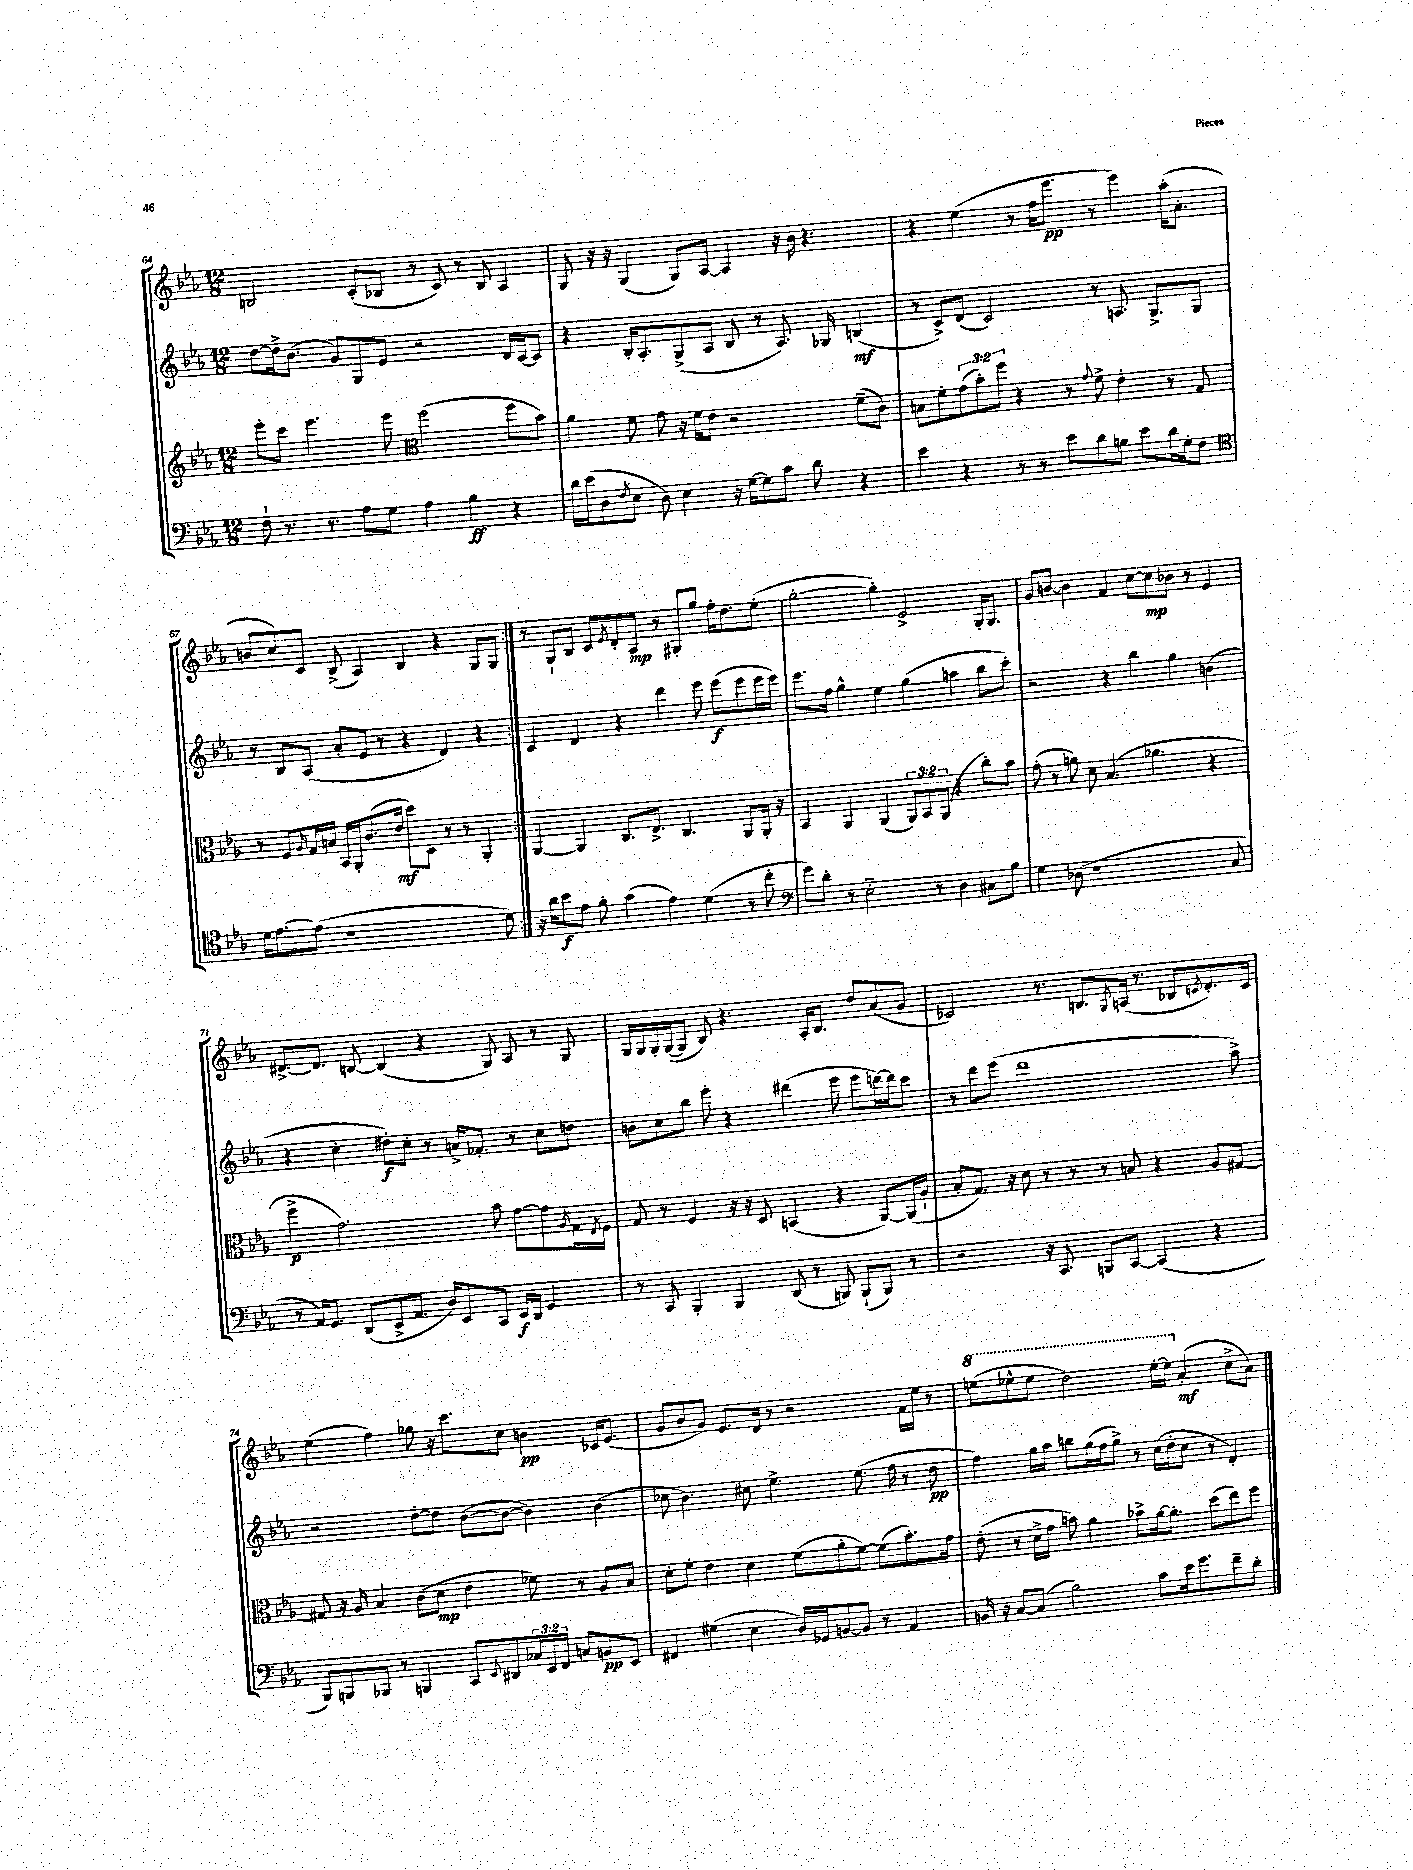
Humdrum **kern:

**kern	**dynam	**kern	**dynam	**kern	**dynam	**kern	**dynam
*part4	*part4	*part3	*part3	*part2	*part2	*part1	*part1
*staff4	*staff4	*staff3	*staff3	*staff2	*staff2	*staff1	*staff1
*clefF4	*	*clefG2	*	*clefG2	*	*clefG2	*
*k[b-e-a-]	*	*k[b-e-a-]	*	*k[b-e-a-]	*	*k[b-e-a-]	*
*M12/8	*	*M12/8	*	*M12/8	*	*M12/8	*
=64	=64	=64	=64	=64	=64	=64	=64
8F`\	.	8eee-'\L	.	[8dd\L	.	2Bn/	.
8.r	.	8ccc\J	.	16dd^\k]	.	.	.
.	.	.	.	(8.b-\J	.	.	.
.	.	4.eee-\	.	.	.	.	.
8.r	.	.	.	.	.	.	.
.	.	.	.	8g/L)	.	.	.
8A-\L	.	.	.	8G/	.	(8c'/L	.
8G\J	.	8eee-\	.	8e-/J	.	8B-X/J	.
*	*	*clefC3	*	*	*	*	*
4A-\	.	(2ff\	.	2r	.	8r	.
.	.	.	.	.	.	8c/)	.
4B-\	ff	.	.	.	.	8r	.
.	.	.	.	.	.	8B-/	.
4r	.	8ff\L	.	16d/LL	.	4A-/	.
.	.	.	.	[16c/J	.	.	.
.	.	8b-\J)	.	8c/J]	.	.	.
=65	=65	=65	=65	=65	=65	=65	=65
16d\LL	.	4a-\	.	4r	.	8G/	.
(16e-\J	.	.	.	.	.	.	.
8D\	.	.	.	.	.	16r	.
.	.	.	.	.	.	16r	.
8qF/	.	.	.	.	.	.	.
8E-\J	.	8f\	.	16B-'/KL	.	(4G/	.
.	.	.	.	8.A-'/	.	.	.
8D\)	.	8g\	.	.	.	.	.
4E-\	.	16r	.	(8G^/	.	8G/L)	.
.	.	16f\KL	.	.	.	.	.
.	.	8e-\J	.	8A-/J	.	[8A-/J	.
16r	.	2r	.	8B-/	.	4A-/]	.
[16G\KL	.	.	.	.	.	.	.
8G\]	.	.	.	8r	.	.	.
8c\J	.	.	.	8.A-/)	.	16r	.
.	.	.	.	.	.	16b-\	.
8d\	.	.	.	.	.	4.r	.
.	.	.	.	16G-X/	.	.	.
4r	.	(8f~\L	.	(4Bn/	mf	.	.
.	.	8c\J)	.	.	.	.	.
=66	=66	=66	=66	=66	=66	=66	=66
4e-\	.	8Bn\L	.	8r	.	4r	.
.	.	8f'\	.	8c^/L)	.	.	.
4r	.	(12g\	.	(8d/J	.	(4ee-\	.
.	.	12b-'\)	.	.	.	.	.
.	.	.	.	2c/)	.	.	.
.	.	12ff\J	.	.	.	.	.
8r	.	4r	.	.	.	8r	.
8r	.	.	.	.	.	16ff\KL	.
.	.	.	.	.	.	8.eee-\J	pp
8e-\L	.	8r	.	.	.	.	.
.	.	8qqg/	.	.	.	.	.
8d\	.	8f^\	.	8r	.	8r	.
8Bn\J	.	4e-'\	.	8.An/	.	4eee-\)	.
8e-\L	.	.	.	.	.	.	.
.	.	.	.	8.G^/L	.	.	.
16d\L	.	8r	.	.	.	(16aa-'\KL	.
16G'\J	.	.	.	.	.	8.a-'\J	.
8F\J	.	8G/	.	8G/J	.	.	.
!!LO:LB:g=z
=67	=67	=67	=67	=67	=67	=67	=67
*clefC4	*	*	*	*	*	*	*
16d\KL	.	8r	.	8r	.	8bn/L	.
[8.e-\	.	.	.	.	.	.	.
.	.	8F/L	.	8B-/L	.	8cc/)	.
.	.	16qqA-/	.	.	.	.	.
(8e-\J]	.	16G/L	.	(8A-/J	.	8c/J	.
.	.	16Bn/JJ	.	.	.	.	.
1r	.	16BB-/LL	.	8a-'/L	.	(8B-^/	.
.	.	16AA-'/J	.	.	.	.	.
.	.	(8.c/	.	8e-/J	.	4A-/)	.
.	.	.	.	8r	.	.	.
.	.	16e-/Jk	mf	.	.	.	.
.	.	8dd\L)	.	4r	.	4B-/	.
.	.	8D\J	.	.	.	.	.
.	.	8r	.	4d/)	.	4r	.
.	.	8r	.	.	.	.	.
.	.	4AA-'/	.	4r	.	8G/L	.
8d\)	.	.	.	.	.	8G/J	.
=68:|!	=68:|!	=68:|!	=68:|!	=68:|!	=68:|!	=68:|!	=68:|!
16r	.	[4AA-/	.	4c/	.	8r	.
16a-\KL	.	.	.	.	.	.	.
8b-\	f	.	.	.	.	8G`/L	.
8e-\J	.	4AA-/]	.	4d/	.	8B-/J	.
8f'\	.	.	.	.	.	8c/L	.
.	.	.	.	.	.	8qe-/	.
(4g\	.	8.C/L	.	4r	.	8d'/	.
.	.	.	.	.	.	8A-/J	mp
.	.	8.E-^/J	.	.	.	.	.
4e-\)	.	.	.	4ddd\	.	8r	.
.	.	4.C/	.	.	.	8G#X'/L	.
(4d\	.	.	.	8eee-\	.	8gg/J	.
.	.	.	.	(8eee-\L	f	16ff'\KL	.
.	.	.	.	.	.	8.dd\	.
8r	.	8AA-/L	.	8eee-\	.	.	.
8cc'\	.	16AA-'/Jk	.	16eee-\L	.	(8ee-'\J	.
.	.	16r	.	16eee-\JJ)	.	.	.
=69	=69	=69	=69	=69	=69	=69	=69
*clefF4	*	*	*	*	*	*	*
8g\L)	.	4BB-/	.	8.eee-\L	.	[2gg'\	.
8d'\J	.	.	.	.	.	.	.
.	.	.	.	16ff\Jk	.	.	.
8r	.	4AA-/	.	4gg^^\	.	.	.
2E-\	.	.	.	.	.	.	.
.	.	(4AA-/	.	4ee-\	.	4gg'\])	.
.	.	12AA-/L)	.	(4gg\	.	2e-^/	.
.	.	12BB-/	.	.	.	.	.
8r	.	.	.	.	.	.	.
.	.	(12AA-/J	.	.	.	.	.
4D\	.	4r	.	4aan\	.	.	.
8C#X\L	.	8cc'\L)	.	8bb-\L	.	16G'/KL	.
.	.	.	.	.	.	8.G/J	.
8B-\J	.	8b-\J	.	8ccc'\J)	.	.	.
=70	=70	=70	=70	=70	=70	=70	=70
4G\	.	(8g'\	.	2r	.	8g/L	.
.	.	8r	.	.	.	[8bn/J	.
(8D-X\	.	8an\)	.	.	.	4b\]	.
1r	.	8d\	.	.	.	.	.
.	.	(4.B-/	.	4r	.	4f/	.
.	.	.	.	4bb-\	.	[8cc\L	.
.	.	4.a-X\	.	.	.	8cc\]	mp
.	.	.	.	4gg\	.	8b-X\J	.
.	.	.	.	.	.	8r	.
.	.	4r	.	(4bn\	.	4e-/	.
8C/	.	.	.	.	.	.	.
!!LO:LB:g=z
=71	=71	=71	=71	=71	=71	=71	=71
8r	.	4ff^\	p	4r	.	[8.d#X^/L	.
16AA-/KL)	.	.	.	.	.	.	.
8.GG/J	.	.	.	.	.	8.d#/J]	.
.	.	2.g\)	.	4cc'\	.	.	.
(8DD/L	.	.	.	.	.	[8Bn/	.
8EE-^/	.	.	.	8dd#X'\L)	f	(4B/]	.
8.AA-/J	.	.	.	8cc'\J	.	.	.
.	.	.	.	8r	.	4r	.
16D/KL)	.	.	.	.	.	.	.
8EE-/	.	.	.	16an^/KL	.	.	.
.	.	.	.	8.f-X'/J	.	.	.
8CC/J	.	8b-\	.	.	.	8G/)	.
16EE-/LL	f	[8g\L	.	8r	.	8A-/	.
16DD/JJ	.	.	.	.	.	.	.
4GG/	.	8g\]	.	8cc\L	.	8r	.
.	.	8qA-/	.	.	.	.	.
.	.	16G\L	.	8ddn\J	.	8G/	.
.	.	8qE-/	.	.	.	.	.
.	.	16F\JJ	.	.	.	.	.
=72	=72	=72	=72	=72	=72	=72	=72
8r	.	8G/	.	8bn\L	.	16G/LL	.
.	.	.	.	.	.	16G/	.
8CC/	.	8r	.	8cc\	.	16G'/	.
.	.	.	.	.	.	([16G/J	.
4BBB-'/	.	4F/	.	8bb-\J	.	8G/J]	.
.	.	.	.	8eee-'\	.	8B-/)	.
4BBB-/	.	16r	.	4r	.	4.r	.
.	.	16r	.	.	.	.	.
.	.	8D/	.	.	.	.	.
(8DD/	.	(4BBn/	.	(4ddd#X\	.	.	.
8r	.	.	.	.	.	16A-'/KL	.
.	.	.	.	.	.	8.B-/J	.
8BBBn/)	.	4r	.	8eee-\	.	.	.
(8BBB`/L	.	.	.	8eee-\L	.	8dd/L	.
8BBB/J)	.	[8AA-/L)	.	[16dddn\L)	.	(8a-/	.
.	.	.	.	16ddd\J]	.	.	.
8r	.	(16AA-/L]	.	8ccc\J	.	8g/J	.
.	.	16A-`/JJ	.	.	.	.	.
=73	=73	=73	=73	=73	=73	=73	=73
2r	.	8B-'/L	.	8r	.	2c-X/)	.
.	.	8.G/J)	.	8ddd\L	.	.	.
.	.	.	.	(8eee-\J	.	.	.
.	.	16r	.	.	.	.	.
.	.	8d\	.	1ddd	.	.	.
16r	.	8r	.	.	.	8.r	.
8.CC/	.	.	.	.	.	.	.
.	.	8r	.	.	.	.	.
.	.	.	.	.	.	8.Bn/L	.
8BBBn/L	.	8r	.	.	.	.	.
.	.	.	.	.	.	8qG/	.
[8CC/J	.	8Bn/	.	.	.	(16An/Jk	.
.	.	.	.	.	.	8.r	.
(4CC/]	.	4r	.	.	.	.	.
.	.	.	.	.	.	8B-X/L	.
.	.	.	.	.	.	8qcn/	.
4r	.	8A-/L	.	.	.	8.d'/)	.
.	.	[8G#X/J	.	8aa-^\)	.	.	.
.	.	.	.	.	.	16c/Jk	.
!!LO:LB:g=z
=74	=74	=74	=74	=74	=74	=74	=74
8BBB-/L)	.	8G#X/]	.	2r	.	(4ee-\	.
8BBBn/	.	16r	.	.	.	.	.
.	.	16A-/	.	.	.	.	.
8BBB-X/J	.	4B-/	.	.	.	4ff\)	.
8r	.	.	.	.	.	.	.
4BBBn/	.	(8c\L	.	[8dd'\L	.	8gg-X\	.
.	.	8d\J	mp	8dd\J]	.	16r	.
.	.	.	.	.	.	8.ccc\L	.
8CC/L	.	4e-\	.	([8b-\L	.	.	.
8qqEE-/	.	.	.	.	.	.	.
8DD#X/	.	.	.	8b-\J_	.	8cc\J	.
24C-X/L	.	8f-X\)	.	4b-\])	.	4bn\	pp
24EE-/	.	.	.	.	.	.	.
24FF/JJ	.	.	.	.	.	.	.
8Cn/L	.	8r	.	.	.	.	.
8BBn/	pp	8A-/L	.	(4b-\	.	16c-X/KL	.
.	.	.	.	.	.	(8.e-/J	.
8EE-/J	.	8B-/J	.	.	.	.	.
=75	=75	=75	=75	=75	=75	=75	=75
4FF#X/	.	8d'\L	.	8cc-X\	.	8g/L	.
.	.	8f'\J	.	4.b-\)	.	8b-/	.
(4G#X\	.	4e-\	.	.	.	8g/J)	.
.	.	.	.	.	.	8.e-/L	.
4E-\	.	4d\	.	8cc#X\	.	.	.
.	.	.	.	.	.	16d/Jk	.
.	.	.	.	4.ee-^\	.	8r	.
16D/LL)	.	(8f\L	.	.	.	2r	.
16GG-X/J	.	.	.	.	.	.	.
[8BBn/	.	8a-'\	.	.	.	.	.
8BB/J]	.	[8f\J)	.	(8.ee-\	.	.	.
8r	.	(8f\L]	.	.	.	.	.
.	.	.	.	16ff\	.	.	.
4AA-/	.	8.b-'\)	.	8r	.	16f\LL	.
.	.	.	.	.	.	16ee-\JJ	.
.	.	.	.	8dd\	pp	8r	.
.	.	16g\Jk	.	.	.	.	.
=76	=76	=76	=76	=76	=76	=76	=76
*	*	*	*	*	*	*8va	*
16BBn/	.	(8e-'\	.	4ff\)	.	(8eeen\L	.
16r	.	.	.	.	.	.	.
[8C/L	.	8r	.	.	.	8eee-X^^\	.
(8C/J]	.	16d^\LL	.	16gg\LL	.	8eee-\J	.
.	.	16g\JJ	.	16aa-\JJ	.	.	.
2B-\)	.	8bn\)	.	8bbn\L	.	2ddd\)	.
.	.	4a-\	.	(16gg\L	.	.	.
.	.	.	.	16ff\J	.	.	.
.	.	.	.	8gg^\J)	.	.	.
.	.	8b-X^\L	.	8r	.	.	.
8c\L	.	[16a-\k	.	(16cc\LL	.	[16eee-'\LL	.
.	.	8.a-'\J]	.	16dd'\J	.	16eee-\JJ]	.
*	*	*	*	*	*	*X8va	*
16e-\k	.	.	.	8cc\J	.	(4a-'/	mf
8.g\	.	.	.	.	.	.	.
.	.	(8dd\L	.	8r	.	.	.
8f~\	.	8ee-\)	.	4d'/)	.	8cc^\L	.
8d'\J	.	8ff\J	.	.	.	8a-\J)	.
==	==	==	==	==	==	==	==
*-	*-	*-	*-	*-	*-	*-	*-
